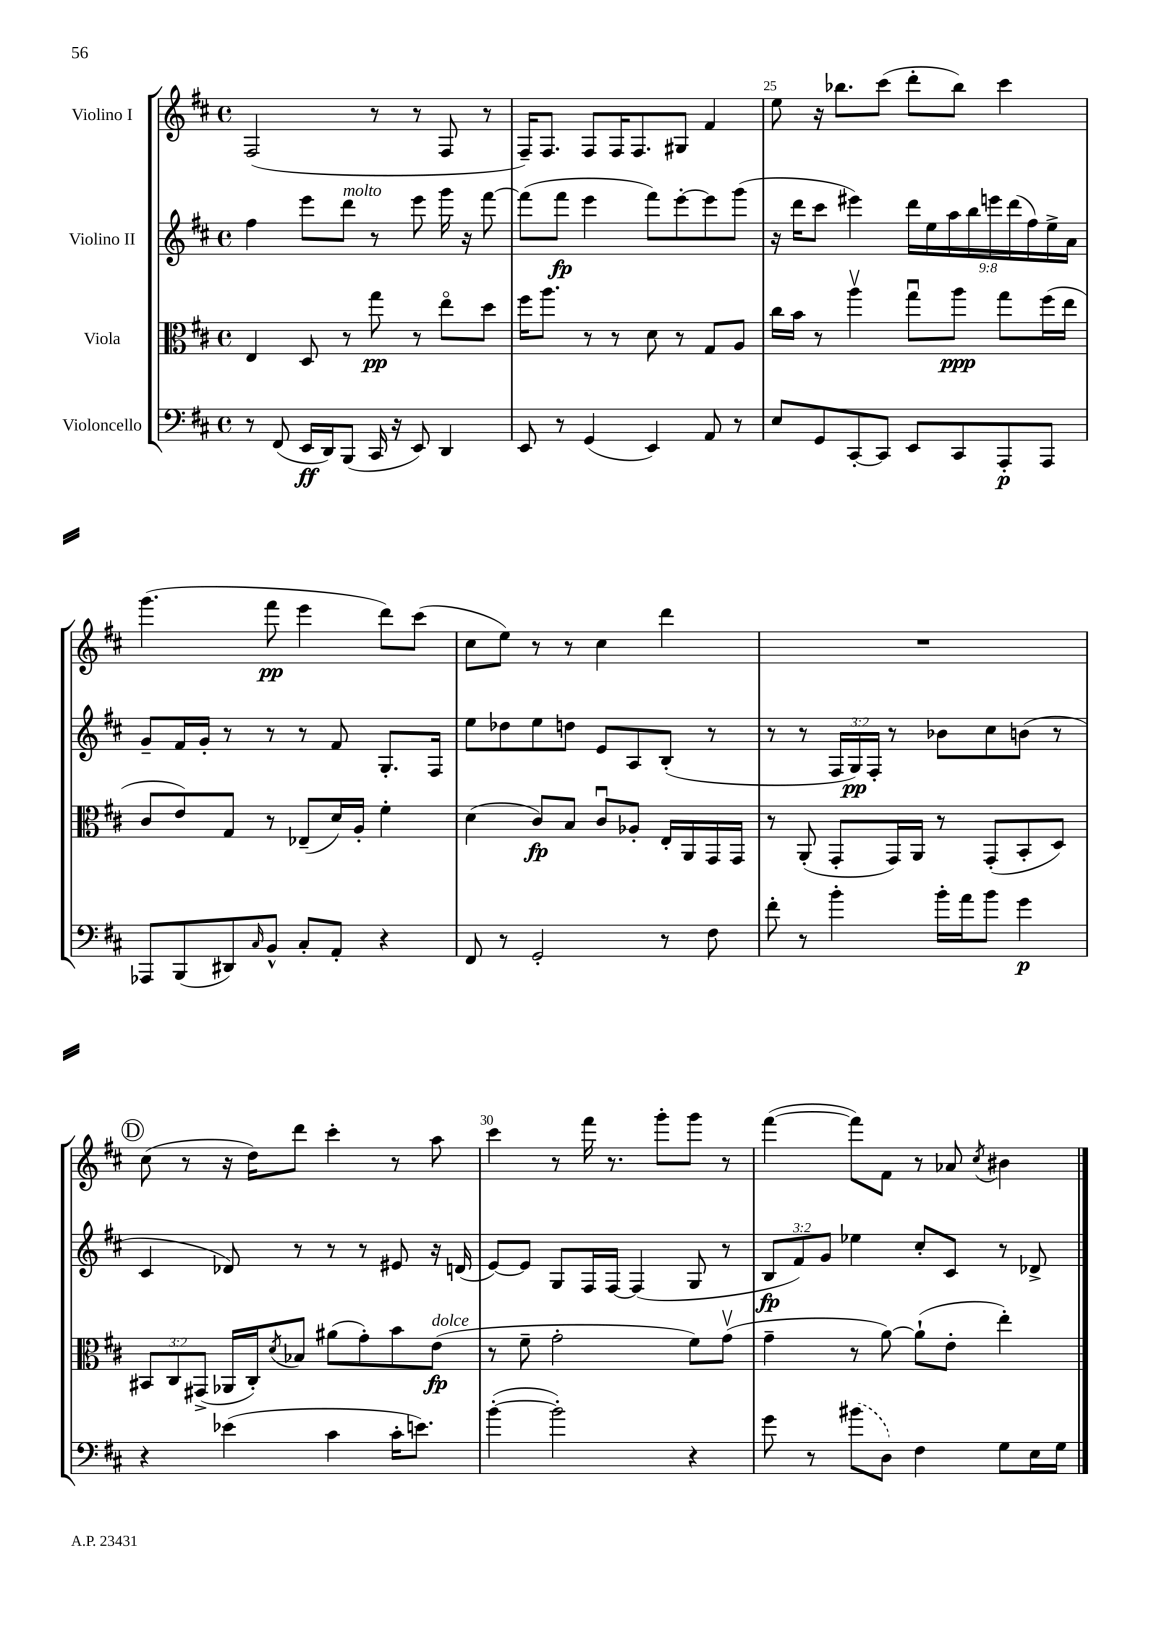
<<
\new StaffGroup <<
\new Staff = "s0" \with { instrumentName = "Violino I" } {
    \clef treble \key d \major \defaultTimeSignature \time 4/4
    fis2( r8 r8 fis8 r8 |
    fis16--) fis8. fis8 fis16 fis8. gis8 fis'4 |
    e''8 r16 bes''8. cis'''8( d'''8-. bes''8) cis'''4 |
    g'''4.( fis'''8\pp e'''4 d'''8) cis'''8( |
    cis''8 e''8) r8 r8 cis''4 d'''4 |
    R1 |
    \mark \markup { \circle "D" } cis''8( r8 r16 d''16) d'''8 cis'''4-. r8 a''8 |
    cis'''4 r8 fis'''16 r8. g'''8-. g'''8 r8 |
    fis'''4~( fis'''8) fis'8 r8 aes'8 \acciaccatura { cis''8 } bis'4 \bar "|." |
}
\new Staff = "s1" \with { instrumentName = "Violino II" } {
    \clef treble \key d \major \defaultTimeSignature \time 4/4 \override Staff.TupletNumber.text = #tuplet-number::calc-fraction-text
    fis''4 e'''8 d'''8^\markup { \italic "molto" } r8 e'''8 g'''16 r16 fis'''8~ |
    fis'''8( fis'''8\fp e'''4 fis'''8) e'''8~-. e'''8 g'''8( |
    r16 d'''16 cis'''8 eis'''4) \tuplet 9/8 { d'''16 e''16 a''16 b''16 e'''16 d'''16( fis''16) e''16-> a'16 } |
    g'8-- fis'16 g'16-. r8 r8 r8 fis'8 g8.-. fis16 |
    e''8 des''8 e''8 d''8 e'8 a8 b8-.( r8 |
    r8 r8 \tuplet 3/2 { fis16 g16\pp) fis16-. } r8 bes'8 cis''8 b'8( r8 |
    \mark \markup { \circle "D" } cis'4 des'8) r8 r8 r8 eis'8 r16 d'16( |
    e'8~) e'8 g8 fis16 fis16~ fis4( g8 r8 |
    \tuplet 3/2 { b8\fp fis'8) g'8 } ees''4 cis''8-. cis'8 r8 des'8-> \bar "|." |
}
\new Staff = "s2" \with { instrumentName = "Viola" } {
    \clef alto \key d \major \defaultTimeSignature \time 4/4 \override Staff.TupletNumber.text = #tuplet-number::calc-fraction-text
    e4 d8 r8 g''8\pp r8 e''8\flageolet d''8 |
    fis''16 a''8. r8 r8 d'8 r8 g8 a8 |
    cis''16 b'16 r8 a''4\upbow g''8\downbow a''8\ppp g''8 fis''16( e''16 |
    cis'8 e'8) g8 r8 ees8--( d'16) a16-. fis'4-. |
    d'4( cis'8\fp) b8 cis'8\downbow aes8-. e16-. a,16 g,16 g,16 |
    r8 a,8-.( g,8-. g,16) a,16 r8 g,8-.( b,8-. d8) |
    \mark \markup { \circle "D" } \tuplet 3/2 { bis,8 cis8 gis,8->( } aes,16 cis16-.) \acciaccatura { d'8 } bes8 ais'8( g'8-.) b'8 e'8\fp^\markup { \italic "dolce" }( |
    r8 fis'8-- g'2-. fis'8) g'8\upbow( |
    g'4-- r8 a'8~) a'8-!( e'8-. e''4-.) \bar "|." |
}
\new Staff = "s3" \with { instrumentName = "Violoncello" } {
    \clef bass \key d \major \defaultTimeSignature \time 4/4
    r8 fis,8( e,16\ff d,16) b,,8( cis,16 r16 e,8) d,4 |
    e,8 r8 g,4( e,4) a,8 r8 |
    e8 g,8 cis,8~-. cis,8 e,8 cis,8 a,,8-.\p a,,8 |
    aes,,8 b,,8( dis,8) \grace { cis16 } b,8-^ cis8-. a,8-. r4 |
    fis,8 r8 g,2-. r8 fis8 |
    fis'8-. r8 b'4-. b'16-. a'16 b'8 g'4\p |
    \mark \markup { \circle "D" } r4 ees'4( cis'4 cis'16-. e'8.) |
    b'4~-.( b'2-.) r4 |
    g'8 r8 \once \slurDashed bis'8( d8) fis4 g8 e16 g16 \bar "|." |
}
>>
>>
\layout { \context { \Score currentBarNumber = #23 \override BarNumber.break-visibility = ##(#f #t #t) barNumberVisibility = #(every-nth-bar-number-visible 5) } }
